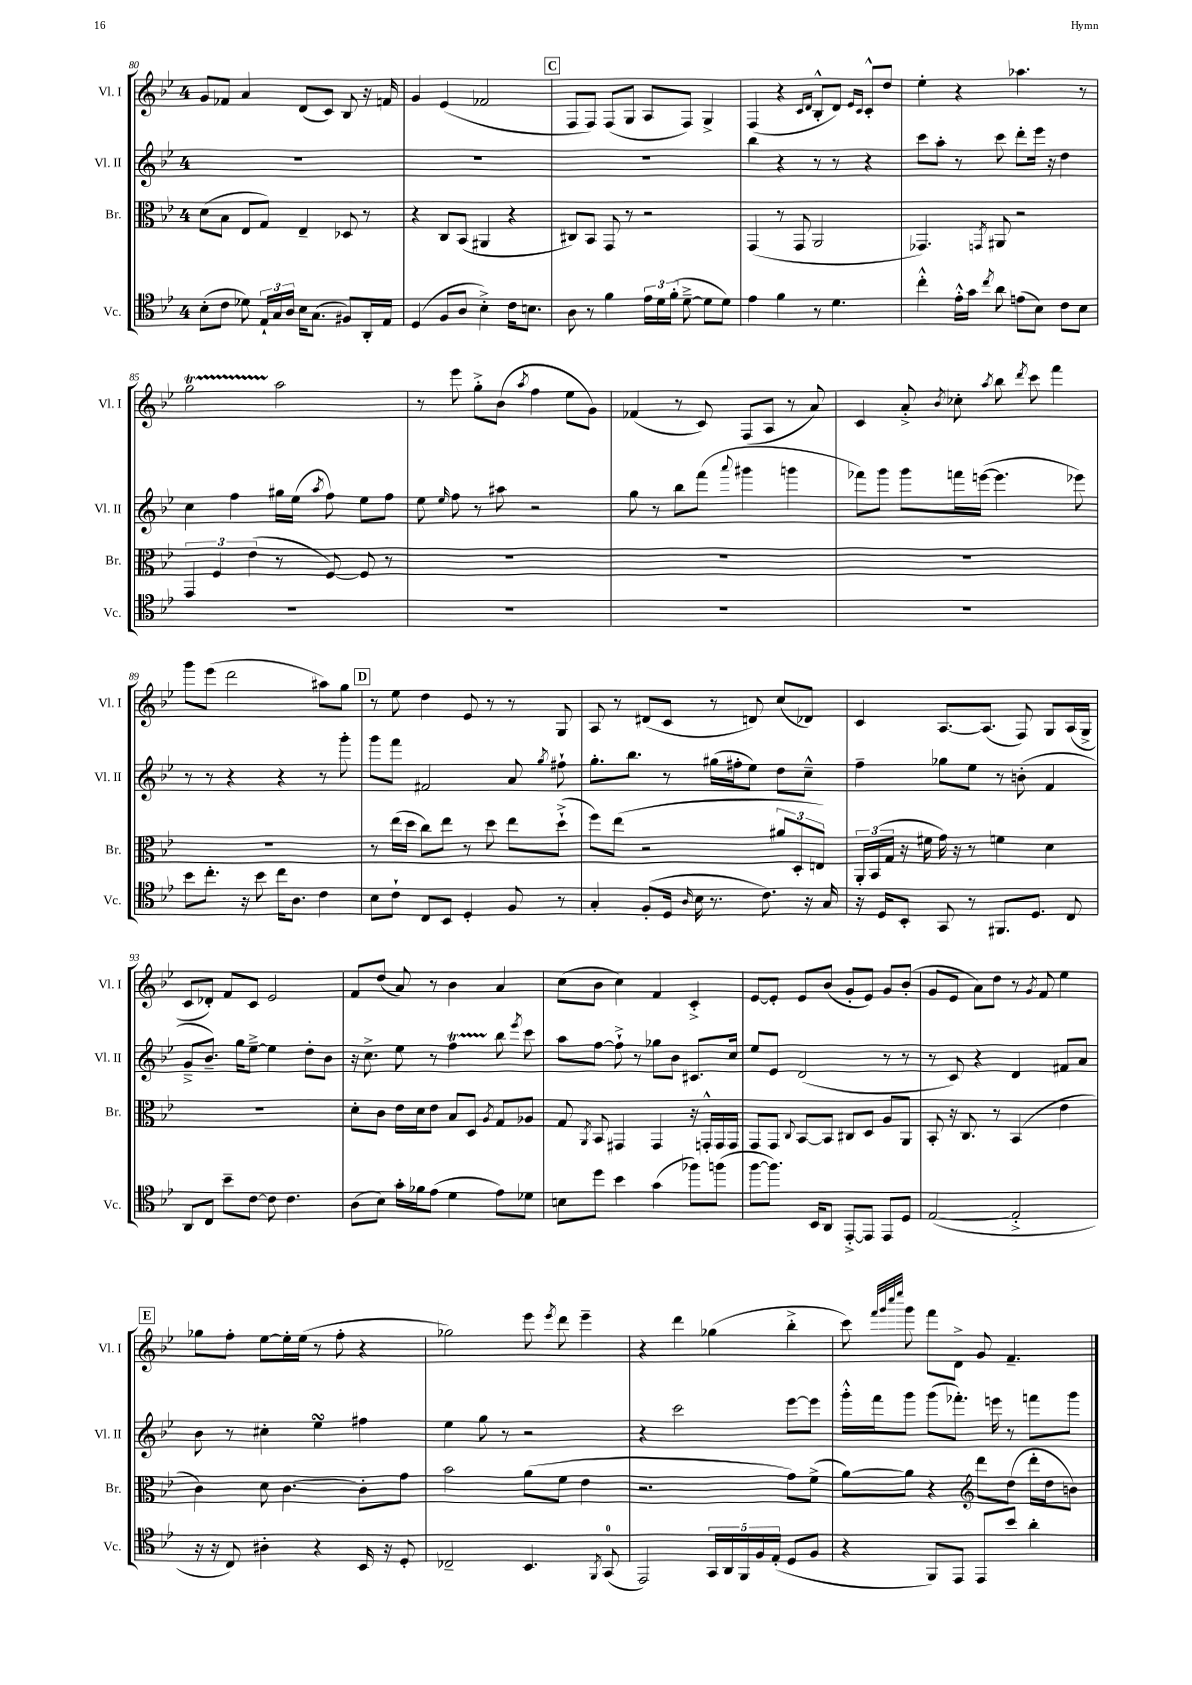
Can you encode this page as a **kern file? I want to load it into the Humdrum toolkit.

**kern	**kern	**kern	**kern
*staff4	*staff3	*staff2	*staff1
*clefC4	*clefC3	*clefG2	*clefG2
*k[b-e-]	*k[b-e-]	*k[b-e-]	*k[b-e-]
*M4/4	*M4/4	*M4/4	*M4/4
(8B-'	(8d	1r	8g
8c	8B-	.	8f-
8d-)	8E-	.	4a
24E-`	8G)	.	.
24G	.	.	.
24A	.	.	.
16B-	4E-~	.	(8d
(8.G	.	.	.
.	.	.	8c)
8F#)	8D-	.	8B-
16AA'	8r	.	16r
16E-	.	.	16f
=	=	=	=
(4D	4r	1r	4g
8F	8C	.	(4e-
8A	(8BB-	.	.
4B-'^)	4AA#	.	2f-
16c	4r	.	.
8.B	.	.	.
=	=	=	=
8A	8C#)	1r	8F
8r	8BB-	.	8F)
4f	8GG	.	(8F
.	8r	.	8G
24e-	2r	.	8A
24d	.	.	.
(24f'	.	.	.
[8d~^	.	.	8F)
8d]	.	.	4G^
8d)	.	.	.
=	=	=	=
4e-	(4GG	4bb-	(4F
4f	8r	4r	4r
.	8GG	.	.
.	.	.	16qqc
.	.	.	16qqd
8r	2AA	8r	8B-'^^
4.d	.	8r	8d)
.	.	.	16qqe-
.	.	.	16qqc
.	.	4r	8c'^^
.	.	.	8dd
=	=	=	=
4cc'^^	4.GG-)	8ccc	4ee-'
.	.	8aa'	.
16e-'^^	.	8r	4r
16g	.	.	.
8qcc	8qGG	.	.
8a	8AA#	8ccc	.
(8e	2r	8ddd'	4.aa-
8B-)	.	16eee-	.
.	.	16r	.
8c	.	4dd	.
8B-	.	.	8r
=	=	=	=
1r	6GG	4cc	2gg
.	6F	.	.
.	.	4ff	.
.	(6e-	.	.
.	8r	16gg#	2aa
.	.	(16ee-	.
.	.	8qaa	.
.	[8F)	8ff)	.
.	8F]	8ee-	.
.	8r	8ff	.
=	=	=	=
1r	1r	8ee-	8r
.	.	16qqee-	.
.	.	8ff	8eee-
.	.	8r	8gg'^
.	.	8aa#	(8b-
.	.	.	8qaa
.	.	2r	4ff
.	.	.	8ee-
.	.	.	8g)
=	=	=	=
1r	1r	8gg	(4f-
.	.	8r	.
.	.	8bb-	8r
.	.	(8fff	8c)
.	.	8qqaaa	.
.	.	4ggg#	(8F
.	.	.	8A
.	.	4ggg	8r
.	.	.	8a)
=	=	=	=
1r	1r	8fff-)	4c
.	.	8ggg	.
.	.	8ggg	8a'^
.	.	.	8qb-
.	.	16fff	8cc-'
.	.	([16eee	.
.	.	.	8qaa
.	.	4.eee]	8bb-
.	.	.	8qddd
.	.	.	8ccc
.	.	.	4fff
.	.	8eee-)	.
=	=	=	=
8b-	1r	8r	8ggg
8.cc'	.	8r	(8eee-
.	.	4r	2ddd
16r	.	.	.
8b-	.	.	.
16cc	.	4r	.
8.A	.	.	.
4c	.	8r	8aa#)
.	.	8ggg'	8gg
=	=	=	=
8B-	8r	8ggg	8r
8c`	(16ee-	8fff	8ee-
.	16dd	.	.
8C	8cc)	2f#	4dd
8BB-	8ee-	.	.
4D'	8r	.	8e-
.	8dd	.	8r
8F	8ee-	8a	8r
.	.	8qgg	.
8r	(8dd`^	8ff#`	8G
=	=	=	=
4G'	8ff)	8.gg'	8A
.	(8ee-	.	8r
.	.	8.bb-	.
(8F'	2r	.	(8d#
16D	.	8r	8c
16qqA	.	.	.
16B-	.	.	.
8.r	.	(16gg#	8r
.	.	16ff#'	.
.	.	8ee-)	8d)
8.c)	.	.	.
.	12a#	8dd	(8cc
.	12D'	.	.
16r	.	8cc~^^	8d-)
.	12E)	.	.
16G	.	.	.
=	=	=	=
16r	24AA'	4ff~	4c
.	(24BB-	.	.
16D	.	.	.
.	24G	.	.
8BB-'	16r	.	.
.	16f#	.	.
8GG	16g)	8gg-	[8.A
.	16r	.	.
8r	8r	8ee-	.
.	.	.	(8.A]
8.FF#	4f	8r	.
.	.	(8b'	8F)
8.D	.	.	.
.	4d	4f	8G
8C	.	.	(16A
.	.	.	16G^
=	=	=	=
8AA	1r	8g~^	8c
8C	.	8.b-~)	8d-')
8b-~	.	.	8f
.	.	16gg	.
[8c	.	[8ee-~^	8c
8c]	.	4ee-]	2e-
4.c	.	.	.
.	.	8dd'	.
.	.	8b-	.
=	=	=	=
(8A	8d'	16r	8f
.	.	8.cc^	.
8B-)	8c	.	(8dd
16g'	16e-	8ee-	8a)
16f-	16d	.	.
(8e-	8e-	8r	8r
4d	8B-	4ff	4b-
.	8D	.	.
.	8qA	.	.
8e-)	8G	8bb-	4a
.	.	8qeee-	.
8d-	8A-	8ccc	.
=	=	=	=
8B	8G	8aa	(8cc
.	8qAA	.	.
8dd	8BB-	[8ff	8b-
4b-	4GG#	8ff`^]	4cc)
.	.	8r	.
(4g	4GG#	8gg-	4f
.	.	8b-	.
8ff-)	16r	8.c#	4c'^
.	16GG'^^	.	.
(8ff	16GG	.	.
.	16GG	16cc	.
=	=	=	=
[8ff	8GG	8ee-	[8e-
8.ff])	8GG	8e-	8e-']
.	8qqC	.	.
.	[8BB-	(2d	8e-
16BB-	.	.	.
8AA	8BB-]	.	(8b-
[8EE-'^	8C#	.	8g'
8EE-]	8D	.	8e-)
8EE-	8A	8r	8g
8D	8AA	8r	(8b-'
=	=	=	=
([2E-	8BB-'	8r	8g
.	16r	8c)	8e-
.	8.C	.	.
.	.	4r	8a)
.	8r	.	8dd
2E-'^]	(4BB-	4d	8r
.	.	.	8qg
.	.	.	8f
.	4e-	8f#	4ee-
.	.	8a	.
=	=	=	=
16r	4c)	8b-	8gg-
16r	.	.	.
8C)	.	8r	8ff'
4A#'	8d	4cc#'	[8ee-
.	[4.c	.	16ee-']
.	.	.	(16ee-
4r	.	4ee-	8r
.	.	.	8ff'
16BB-	8c']	4ff#	4r
16r	.	.	.
8D'	8g	.	.
=	=	=	=
2C-~	2b-	4ee-	2gg-)
.	.	8gg	.
.	.	8r	.
4.BB-	(8a	2r	8eee-
.	.	.	8qeee-
.	8f	.	8ddd
.	4e-	.	4eee-~
8qFF	.	.	.
(8GG	.	.	.
=	=	=	=
2EE-)	2.r	4r	4r
.	.	2ccc	4ddd
20GG	.	.	(4gg-
20AA	.	.	.
20FF	.	.	.
20F	.	.	.
(20E-'	.	.	.
8D	8g)	[8eee-	4bb-'^
8F	(8f^	8eee-]	.
=	=	=	=
4r	[8a)	16ggg'^^	8ccc)
.	.	16fff	.
.	.	.	32qqfff
.	.	.	32qqggg
.	.	.	32qqcccc
.	.	.	32qqeeee-
.	8a]	8ggg	8ggg
8FF)	4r	(8ggg	8fff
8EE-	.	8.fff-')	8d^
*	*clefG2	*	*
8EE-	8ddd	.	8g
.	.	16eee	.
8b-	(8dd	8r	4.f~
4a'	16ddd'	8fff	.
.	16dd	.	.
.	8b)	8ggg	.
==	==	==	==
*-	*-	*-	*-
